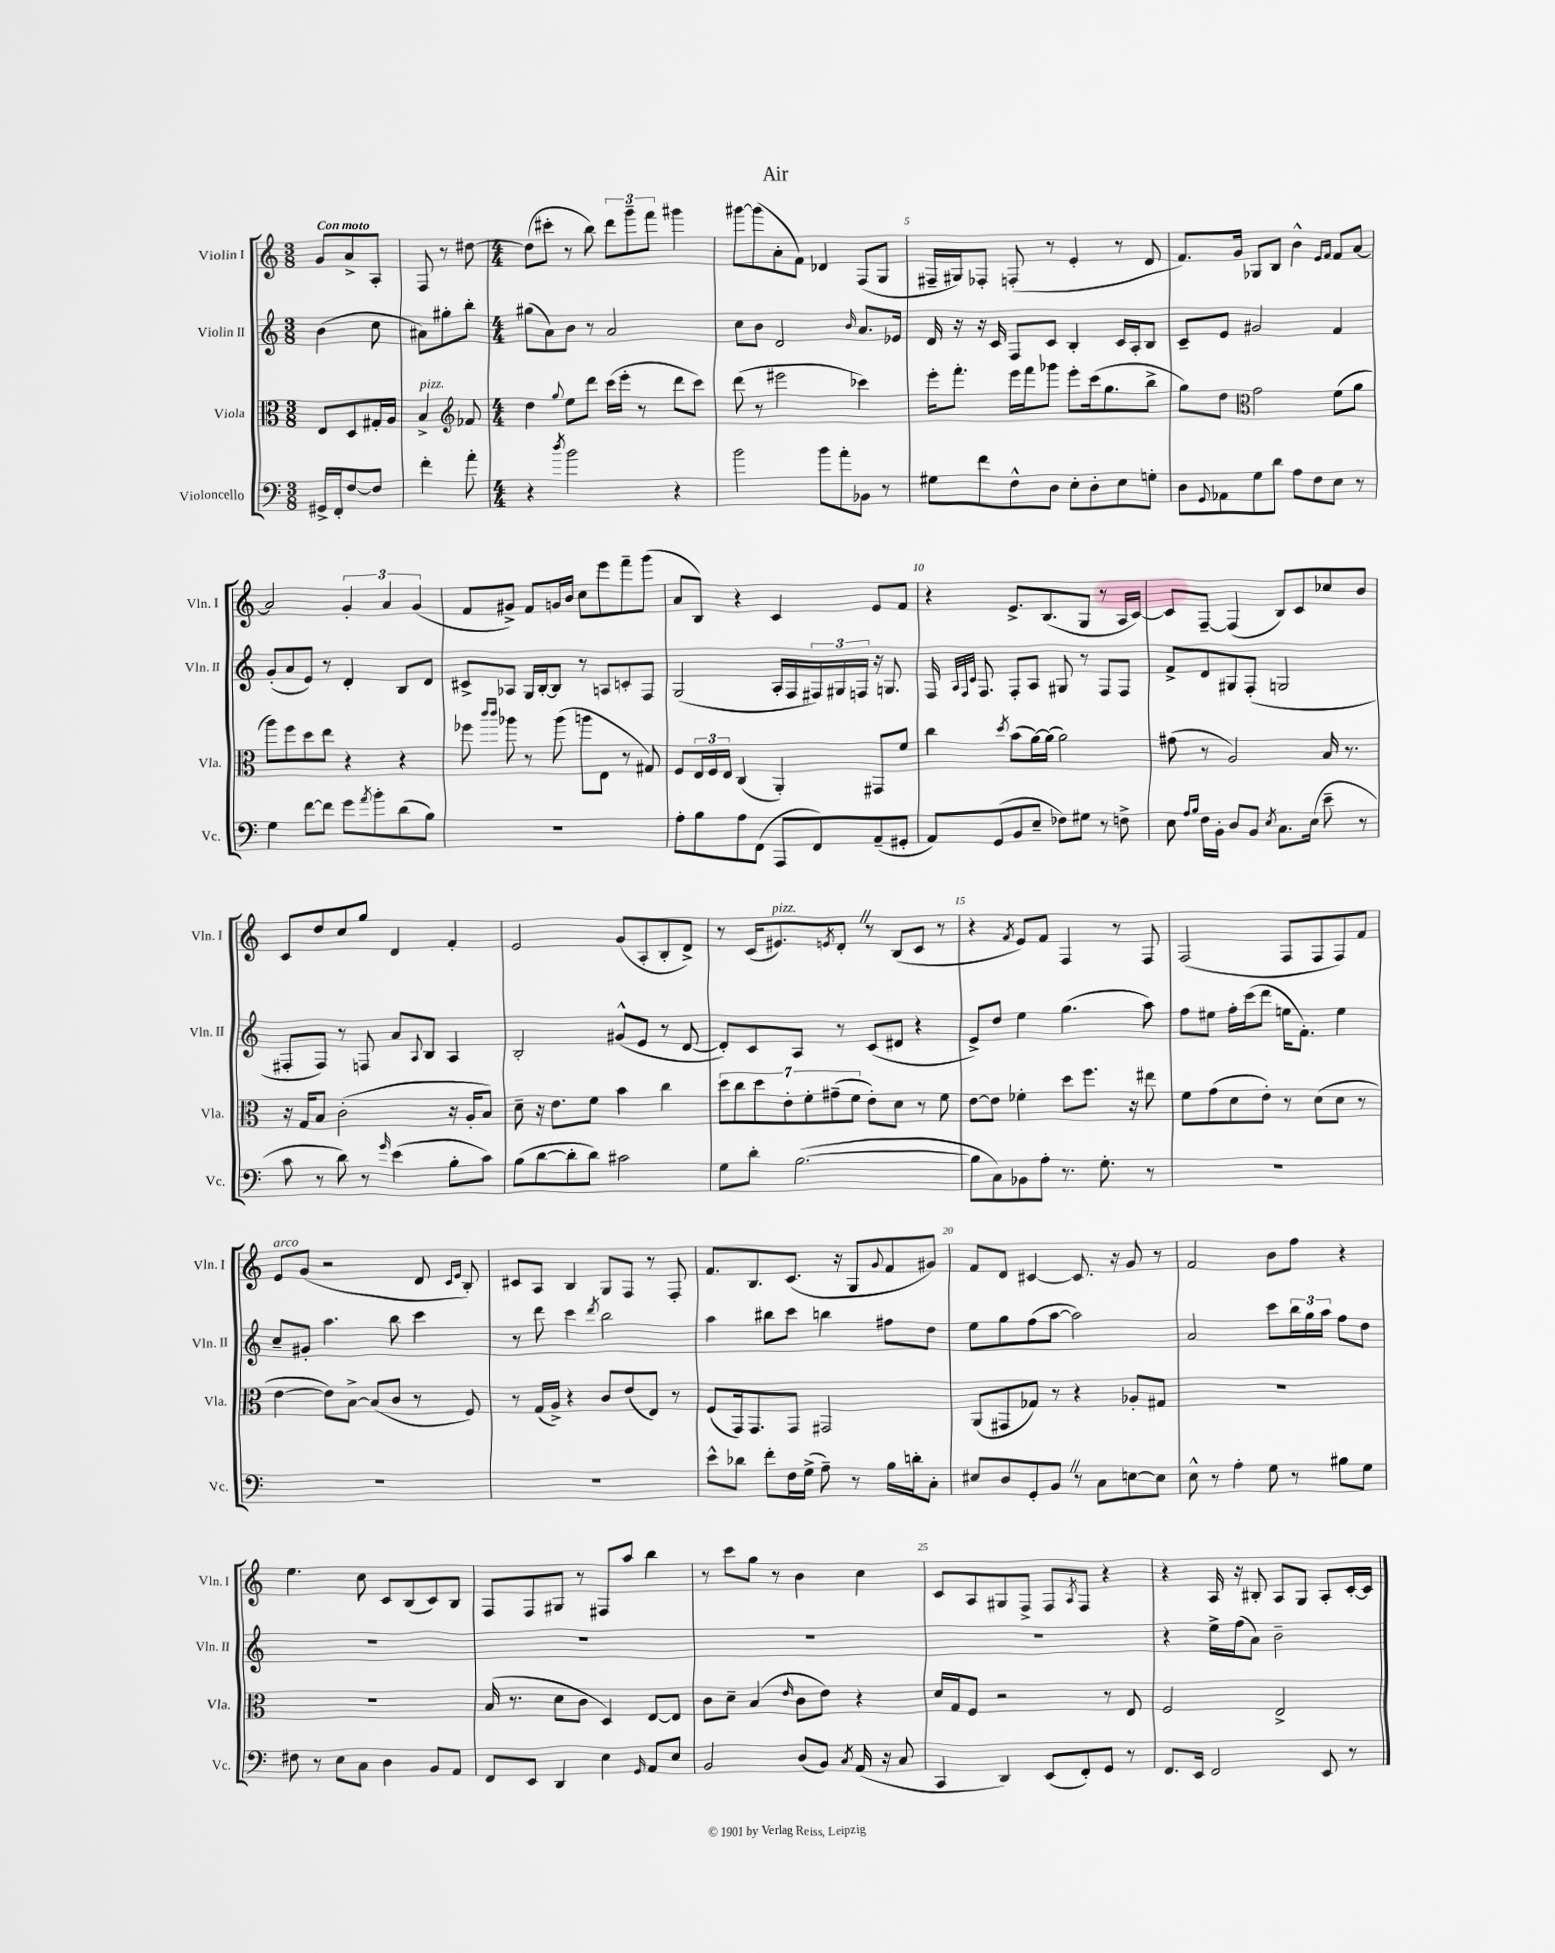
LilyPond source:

\header { title = "Air" }
<<
\new StaffGroup <<
\new Staff = "s0" \with { instrumentName = "Violin I" shortInstrumentName = "Vln. I" } {
    \clef treble \key c \major \numericTimeSignature \time 3/8 \tempo "Con moto"
    g'8 a'8-> a8-. |
    f8 r8 dis''8~ |
    \numericTimeSignature \time 4/4 dis''8( cis'''8-. r8 b''8) \tuplet 3/2 { d'''8 g'''8-- f'''8 } gis'''4 |
    gis'''8~ gis'''8( a'8-. f'8) des'4 f8( g8 |
    fis16-- gis16) fes8-. f8-.( r8 e'4-. r8 d'8 |
    f'8.) g'16 ges8 b8 b'4-^ \grace { e'16 f'16 } f'8 a'8~ |
    a'2 \tuplet 3/2 { g'4-. a'4 g'4( } |
    f'8 gis'8->) f'8 g'16 b'16 c''8 e'''8 f'''8-- g'''8( |
    a'8 b8) r4 c'4 e'8 f'8 |
    r4 e'8.-> b8.( g8 r8 a16 c'16~) |
    c'8 f8~-- f4( b8) c'8 ces''8 b'8 |
    c'8 d''8 c''8 g''8 d'4 f'4-. |
    e'2 g'8( a8-. b8-. d'8->) |
    r8 c'16( eis'8.^\markup { \italic "pizz." }) \acciaccatura { e'8 } d'8-. \once \override BreathingSign.text = \markup { \musicglyph "scripts.caesura.straight" } \breathe r8 b8( c'8 r8 |
    r4 \acciaccatura { f'8 } e'8) f'8 f4 r8 f8 |
    f2( f8 f8 f8) f'8 |
    e'8^\markup { \italic "arco" } g'8( r2 d'8 \grace { c'16 e'16 } b8-.) |
    cis'8 a8 b4 g8 f8 r8 f8-. |
    f'8. b8. c'8.( r16 g8 \appoggiatura { g'8 } f'8 gis'8) |
    f'8 d'8 cis'4~ cis'8. r16 g'8 r8 |
    f'2 b'8 f''8 r4 |
    e''4. c''8 c'8 b8( c'8) b8 |
    f8 f8 gis8 r8 fis8 a''8 b''4 |
    r8 c'''8 g''8 r8 b'4 c''4 |
    c'8 a8 gis8 f8-> f8 \acciaccatura { a8 } f8 r4 |
    r4 a16 r16 bis8-. a8 g8 a8-. c'16~-. c'16 \bar "|." |
}
\new Staff = "s1" \with { instrumentName = "Violin II" shortInstrumentName = "Vln. II" } {
    \clef treble \key c \major \numericTimeSignature \time 3/8
    b'4( c''8 |
    ais'8) gis''8-. b''8-. |
    \numericTimeSignature \time 4/4 gis''8( a'8) b'8 r8 a'2 |
    c''8 b'8 d'2 \grace { b'16 } a'8. ees'16 |
    d'16 r16 r16 c'16 f8 c'8 b4-. c'16 a16-. b8 |
    c'8-- e'8 gis'2 f'4 |
    g'8-.( a'8 e'8) r8 d'4-. b8 d'8 |
    cis'8-> aes8 g16 b16~-. b8 r8 a8 c'8-. f8 |
    g2( a16-. f16 \tuplet 3/2 { fis16) gis16 f16 } r16 g8. |
    f16 \grace { a32 f32 c'32 } f8. f8-. a8 gis8 r8 f8 f8 |
    f'8-> d'8 gis8 f8-.( g2 |
    fis8-. fis8) r8 f8 a'8 \appoggiatura { a8 } b8 a4 |
    b2-. gis'8-^( e'8 r8 d'8~ |
    d'8-.) c'8 a8 r8 c'8( dis'8 r4 |
    e'8->) d''8 e''4 g''4.( a''8) |
    f''8 eis''8 f''16-. c'''16( d'''8 e''16 f'8.-.) e''4 |
    c''8-- gis'8-. a''4. b''8 c'''4 |
    r8 d'''8 c'''4 \acciaccatura { d'''8 } b''2 |
    a''4 bis''8 c'''8 b''4 fis''8 d''8 |
    e''8 g''8 f''8( a''8~ a''2) |
    a'2 c'''8 \tuplet 3/2 { b''16 g''16 a''16 } f''8 d''8 |
    R1 |
    R1 |
    R1 |
    R1 |
    r4 e''16-> f''16( a'8) b'2-- \bar "|." |
}
\new Staff = "s2" \with { instrumentName = "Viola" shortInstrumentName = "Vla." } {
    \clef alto \key c \major \numericTimeSignature \time 3/8
    e8 d8 gis16-. a16 |
    b4->^\markup { \italic "pizz." } \clef treble fes'8 |
    \numericTimeSignature \time 4/4 d''4 \appoggiatura { g''8 } e''8 d'''8 c'''16( e'''16-. r8 d'''8 c'''8) |
    d'''8( r8 eis'''2 ces'''4) |
    e'''16-. f'''8.-. e'''16 f'''16 ges'''8 e'''8-. c'''16( g''8. b''8-> |
    g''8) d''8 \clef alto g'2 f'8( a'8 |
    a''8) f''8 d''8 e''8 r4 r4 |
    fes''8 \grace { c'''16 c'''16 } aes''8 r8 aes''8( a''8 e8 r8 gis8) |
    f8 \tuplet 3/2 { e16 f16 e16 } c4( a,4-.) gis,8 f'8 |
    c''4 \acciaccatura { d''8 } b'8( a'16~) a'16( a'2) |
    gis'8( r8 a2) b16 r8. |
    r16 g16 b8 c'2-.( r16 a16-. b8) |
    d'8-- r16 e'8. f'8 b'4 c''4 |
    \tuplet 7/4 { d''8 c''8 d''8 e'8-. f'8-. gis'8--( f'8 } e'8-.) d'8 r8 f'8 |
    e'8~ e'8 fes'4-. d''8 f''8. r16 eis''8 |
    f'8 g'8( d'8 e'8-.) r8 d'8( d'8 r8 |
    e'4~ e'8) b8~-> b8( c'8 r8 f8) |
    r8 g16( a16->) r4 c'8 e'8( e8) r8 |
    f8( g,16) g,8. g,8 gis,2 |
    a,8( gis,8 ges8) r8 r4 aes8-. gis8 |
    R1 |
    R1 |
    b16( r8. d'8 c'8 d4) e8~ e8 |
    c'8 d'8-- b4( \grace { e'16 } c'8 e'8) r4 |
    d'16 g16 f8 r2 r8 e8 |
    f2 e2-> \bar "|." |
}
\new Staff = "s3" \with { instrumentName = "Violoncello" shortInstrumentName = "Vc." } {
    \clef bass \key c \major \numericTimeSignature \time 3/8
    gis,16-> f,16-. f8~ f8 |
    f'4-. a'8-. |
    \numericTimeSignature \time 4/4 r4 \acciaccatura { d''8 } b'2 r4 |
    b'2 b'8 a'8-. bes,8 r8 |
    gis8 f'8 f8-^ d8 e8-. d8-. e8 g8-. |
    d8 \appoggiatura { g,8 } aes,8 g8 d'8 a8 f8 e8 r8 |
    g4 f'8~ f'8 g'8 \acciaccatura { a'8 } b'8-. d'8( b8) |
    R1 |
    a8-. b8 a8 f,8( a,,8 f,8) a,8--( gis,8-. |
    a,8) g,8( b,8 e8-- fes8) gis8 r8 f8-> |
    e8 \grace { a16 b16 } f16 b,16-. d8 b,8 \acciaccatura { e8 } c8. e16( e'8-- r8 |
    c'8 r8 d'8) r8 \grace { g'16 } e'4( b8-. c'8) |
    b8( d'8~ d'8-. d'8) cis'2 |
    g8 d'8-. b2.~( |
    b8 c8) bes,8 a8-. r8. g8.-. r8 |
    R1 |
    R1 |
    R1 |
    e'8-^ des'8 f'8-. f16 g16->( a8--) r8 b16 d'16-. c8-. |
    eis8 d8 g,8-. b,8 \once \override BreathingSign.text = \markup { \musicglyph "scripts.caesura.straight" } \breathe r8 c8 e8~ e8 |
    e8-^ r8 a4-. g8 r8 bis8 g8 |
    fis8 r8 e8 c8 d4 b,8 a,8 |
    f,8 e,8 d,4 e4 \grace { g,16 } a,8 e8 |
    b,2 d8( b,8) \acciaccatura { c8 } a,16( r16 c8 |
    c,4 d,4) e,8( f,8-.) g,8 r8 |
    f,8. e,16 f,2 e,8 r8 \bar "|." |
}
>>
>>
\layout { \context { \Score \override BarNumber.break-visibility = ##(#f #t #t) barNumberVisibility = #(every-nth-bar-number-visible 5) } }
